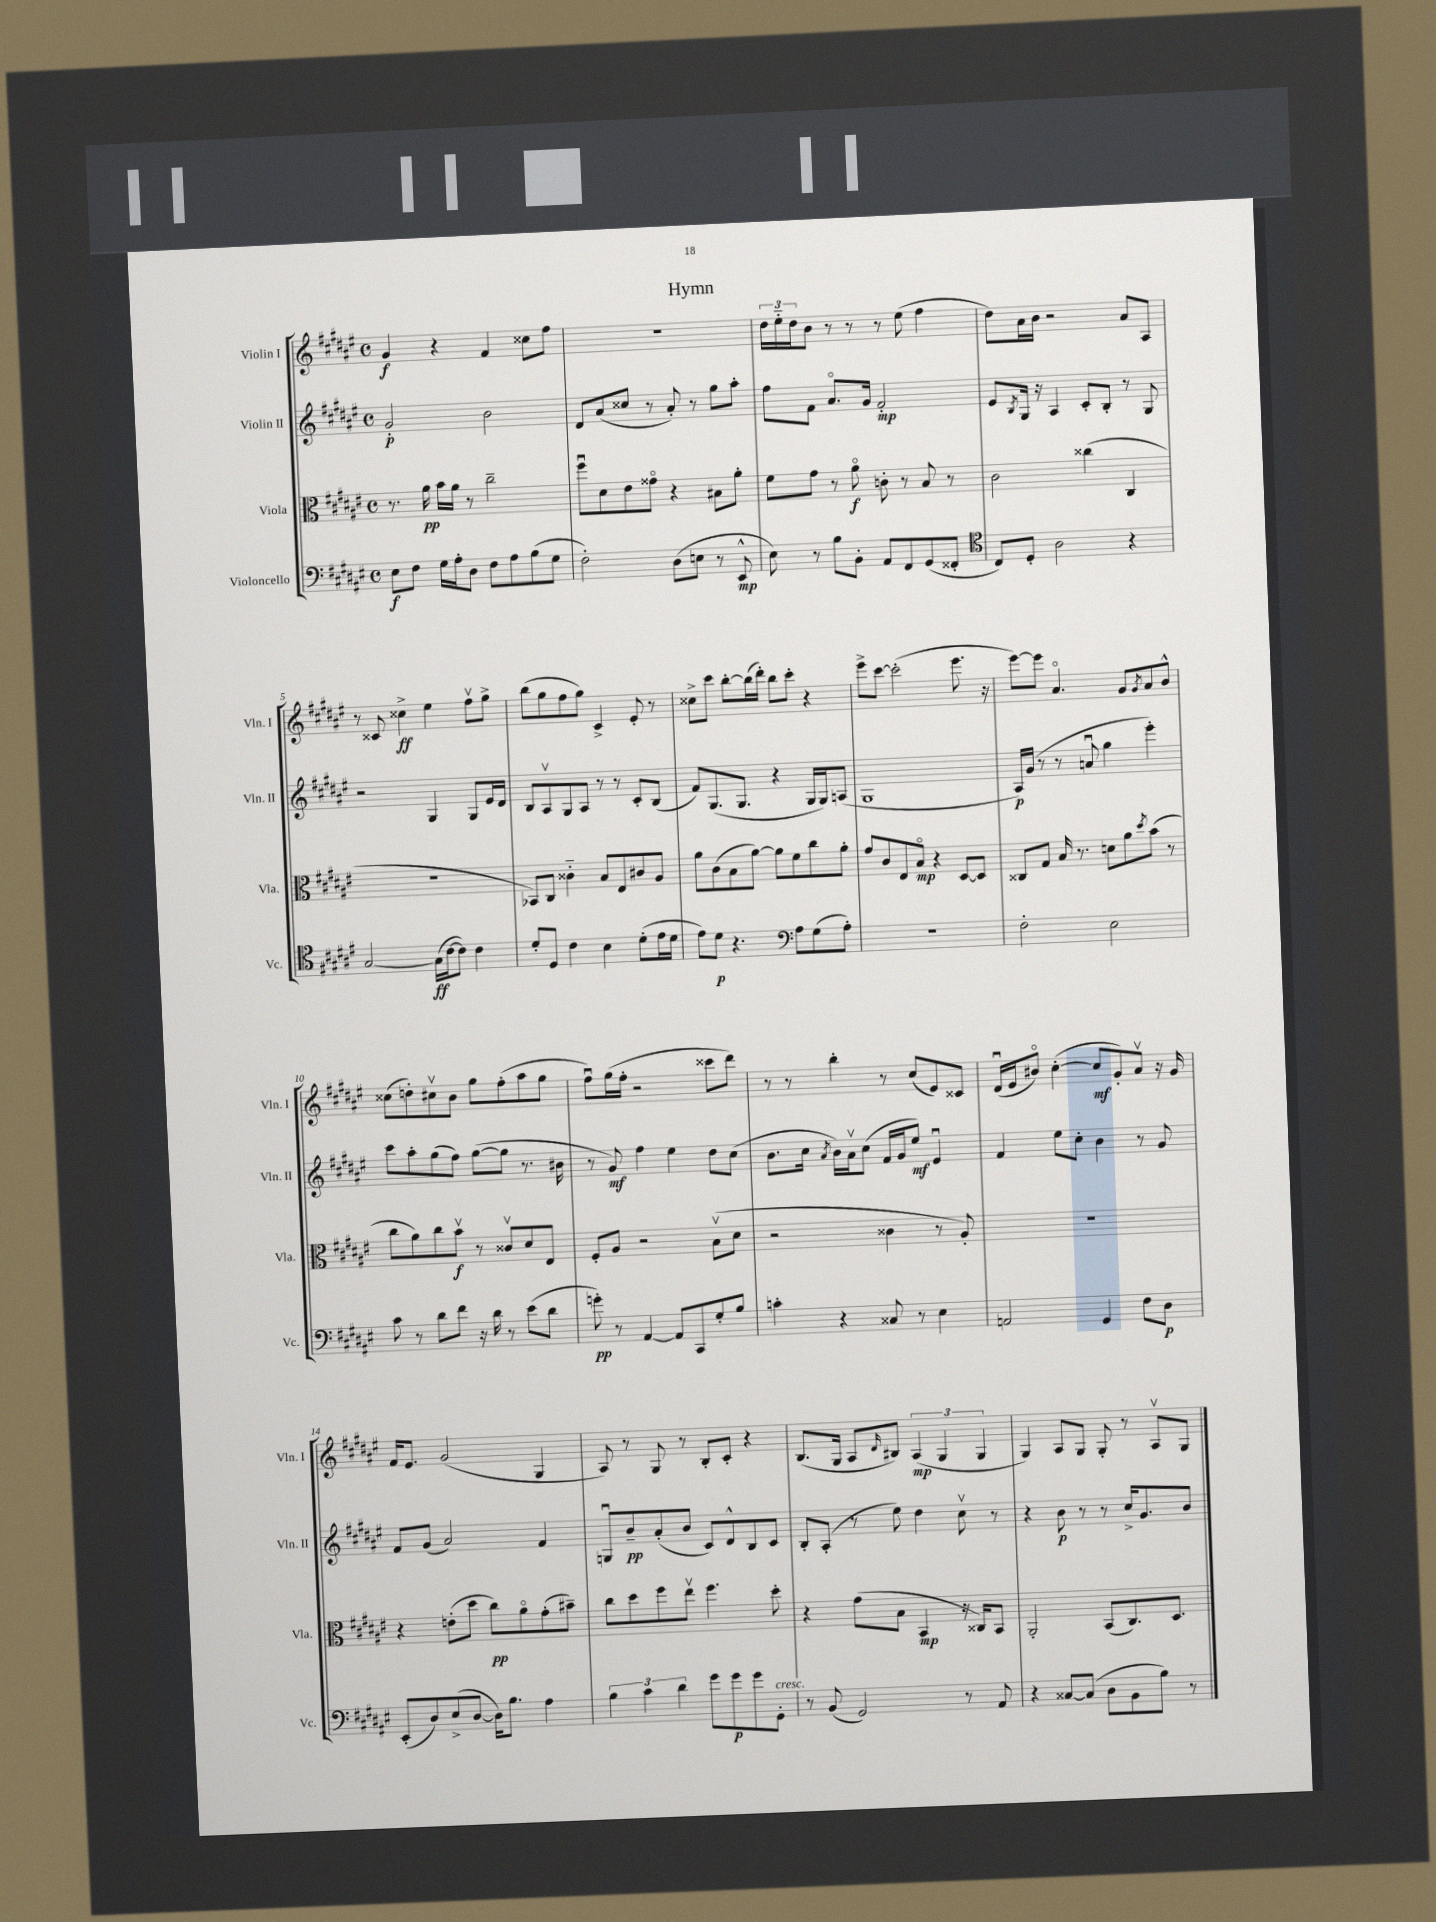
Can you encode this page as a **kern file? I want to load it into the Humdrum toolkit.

**kern	**kern	**kern	**kern
*staff4	*staff3	*staff2	*staff1
*clefF4	*clefC3	*clefG2	*clefG2
*k[f#c#g#d#a#e#]	*k[f#c#g#d#a#e#]	*k[f#c#g#d#a#e#]	*k[f#c#g#d#a#e#]
*M4/4	*M4/4	*M4/4	*M4/4
*met(c)	*met(c)	*met(c)	*met(c)
8E#\L	8.r	2g#'/	4g#/
8F#\J	.	.	.
.	16a#\	.	.
16G#\LL	16b\LL	.	4r
16A#'\J	16a#\JJ	.	.
8D#\J	8r	.	.
8F#\L	2cc#~\	2b\	4f#/
8A#\	.	.	.
(8B\	.	.	8cc##\L
8G#\J	.	.	8ff#\J
=	=	=	=
2F#'\)	8ff#u\L	8d#/L	1r
.	8d#\	(8a#/	.
.	8e#\	8cc##/J	.
.	8g##o\J	8r	.
(8D#\L	4r	8a#'/)	.
8E\J	.	8r	.
8r	8B#\L	8gg#\L	.
8EE#^^/	8a#'\J	8aa#'\J	.
=	=	=	=
8E#\)	8f#\L	8ff#\L	24dd#\LL
.	.	.	24ee#'~\
.	.	.	24dd#\J
8r	8g#\J	8f#\J	8b\J
8B\L	8r	8.a#o/L	8r
8BB'\J	8a#o\	.	8r
.	.	16g#/Jk	.
8AA#/L	8c'\	2f#'/	8r
8FF#/	8r	.	(8ee#\
(8GG#/	8B/	.	4ff#\
8FF##'/J	8r	.	.
=	=	=	=
*clefC4	*	*	*
8C#/L)	2c#\	8e#/L	8dd#\L)
.	.	8qB/	.
8D#'/J	.	16G#/Jk	16a#\L
.	.	16r	16b\JJ
2A#\	.	4A#/	2r
.	(4cc##\	8c#'/L	.
.	.	8B'/J	.
4r	4C#/	8r	8a#/L
.	.	8G#/	8A#/J
=	=	=	=
[2G#/	1r	2r	8r
.	.	.	8c##/
.	.	.	4cc##^\
(16G#\]LL	.	4G#/	4ee#\
[16c#\J	.	.	.
8c#\]J)	.	.	.
4c#\	.	8G#/L	8ff#v\L
.	.	16e#/L	8gg#^\J
.	.	16d#/JJ	.
=	=	=	=
8d#'/L	8BB-/L)	8B/L	(8bb\L
8D#/J	8C#/J	8A#v/	8gg#\
4c#\	4c##'~\	8G#/	8ff#\
.	.	8A#/J	8gg#\J)
4B\	8B/L	8r	4c#^/
.	8E#/	8r	.
(8d#'\L	8c#/	8c#'/L	8e#'/
16e#\L	8A#/J	(8B/J	8r
16d#\JJ	.	.	.
=	=	=	=
8e#\L)	8a#\L	8f#/L)	8cc##^\L
8d#\J	(8c#\	(8.G#/	8ccc#\J
4.r	8B\	.	[8bb'\L
.	.	8.G#/J	.
.	[8a#\J)	.	(16bb\]L
.	.	.	16ddd#'\JJ)
.	8a#\]L	4r	8bb\L
*clefF4	*	*	*
8A#\L	8f#\	.	8ccc#'\J
(8G#\	8cc#\	16G#/LL	4r
.	.	16G#/J)	.
8A#'\J)	8a#'\J	(8A/J	.
=	=	=	=
1r	8g#/L	1G#	8eee#^\L
.	8c#/	.	[8ccc#\J
.	8E#/	.	(2ccc#'\]
.	8Bo/J	.	.
.	4r	.	.
.	[8D#/L	.	8.eee#\
.	8D#/]J	.	.
.	.	.	16r
=	=	=	=
2F#'\	8C##/L	16A#/LL)	[8eee#\L)
.	.	(16g#/JJ	.
.	8G#/J	8r	8eee#\]J
.	16B/	8r	4.a#o/
.	8.r	.	.
.	.	8au/	.
2E#\	8d\L	4gg#\	.
.	8a#\	.	8g#/L
.	8qdd#/	.	8qg#/
.	(8b\J	4eee#'\)	8a#/
.	8r	.	8b^^/J
=	=	=	=
8c#\	8cc#\L	8ccc#\L	(8cc##\L
8r	8a#\)	8aa#'\	8dd'\)
8d#\L	8cc#\	(8gg#\	8cc#v\
8f#\J	8bv\J	8ff#\J)	8b\J
16r	8r	([8gg#\L	8gg#\L
16d#\	.	.	.
8r	8c##v/L	8gg#\]J	(8ff#'\
(8e#\L	8d#/	8.r	8aa#\
8d#\J	8E#/J	.	8gg#\J
.	.	16b#\	.
=	=	=	=
8g'\)	8F#'/L	8r	8ff#u\L)
8r	8A#/J	8g#/)	(16gg#\L
.	.	.	16ff#'\JJ
[4AA#/	2r	4ff#\	2r
8AA#/]L	.	4ee#\	.
8CC#/	.	.	.
8G#'/	(8Bv\L	8dd#\L	8ccc##\L
8B/J	8d#\J	(8cc#\J	8ddd#\J)
=	=	=	=
4c'\	2r	8.b\L	8r
.	.	.	8r
.	.	16cc#\Jk	.
.	.	8qa#/	.
4r	.	16b\LL)	4bb'\
.	.	16a#v\J	.
.	.	(8cc#\J	.
8C##/	4c##\	16f#/LL	8r
.	.	16g#/J	.
8r	.	8ee#/J)	(8cc#/L
4E#\	8r	4e#u/	8e#/)
.	8A#'/)	.	8c##/J
=	=	=	=
2AA/	1r	4f#/	(16d#u/LL
.	.	.	16e#/J
.	.	.	8b#o/J)
.	.	8ee#\L	([4cc#'\
.	.	8cc#'\J	.
4GG#/	.	4b\	8cc#/]L
.	.	.	8g#'/)
8F#\L	.	8r	8a#v/J
8D#\J	.	8g#/	16r
.	.	.	16g#/
=	=	=	=
(8EE#'/L	4r	8f#/L	16f#/LK
.	.	.	8.e#/J
8D#/)	.	(8g#/J	.
(8E#^/	(8e'\L	2a#/)	(2g#/
[8D#/J	8dd#\J	.	.
16D#\]LK)	8cc#\L)	.	.
8.B\J	.	.	.
.	8a#o\	.	.
4A#\	(8g#'\	4f#/	4G#/
.	8b#~\J)	.	.
=	=	=	=
6B\	8cc#\L	8Gu/L	8A#/)
.	8dd#\	8b~/	8r
6c#\	.	.	.
.	8ff#\	(8a#'/	8G#/
6d#\	.	.	.
.	8ee#v\J	8b/J	8r
8g#\L	4.ff#\	8c#/L)	8B'/L
8g#\	.	8d#^^/	8c#'/J
8g#\	.	8B/	4r
8GG#'\J	8dd#'\	8c#/J	.
=	=	=	=
8r	4r	8B'/L	(8.B/L
(8BB/	.	(8A#'/J	.
.	.	.	16G#/Jk
2GG#/)	(8g#\L	8r	8A#/L
.	.	.	16qqd#/
.	8B\J	8ee#\)	8B#/J)
.	4BB/	4dd#\	(6A#/
.	.	.	6G#/
8r	16r	8cc#v\	.
.	16C##/LK)	.	.
.	.	.	6G#/
8AA#/	8BB/J	8r	.
=	=	=	=
4r	2AA#'/	4r	4G#/)
[8C##/L	.	8b\	8A#/L
(8C##/]J	.	8r	8G#/J
8D#\L	(8BB/L	8r	8G#'/
8BB\	8.C#/)	16cc#^/LK	8r
.	.	8.g#/	.
8B\J)	.	.	8A#v/L
.	8.D#/J	.	.
8r	.	8b/J	8G#/J
==	==	==	==
*-	*-	*-	*-
